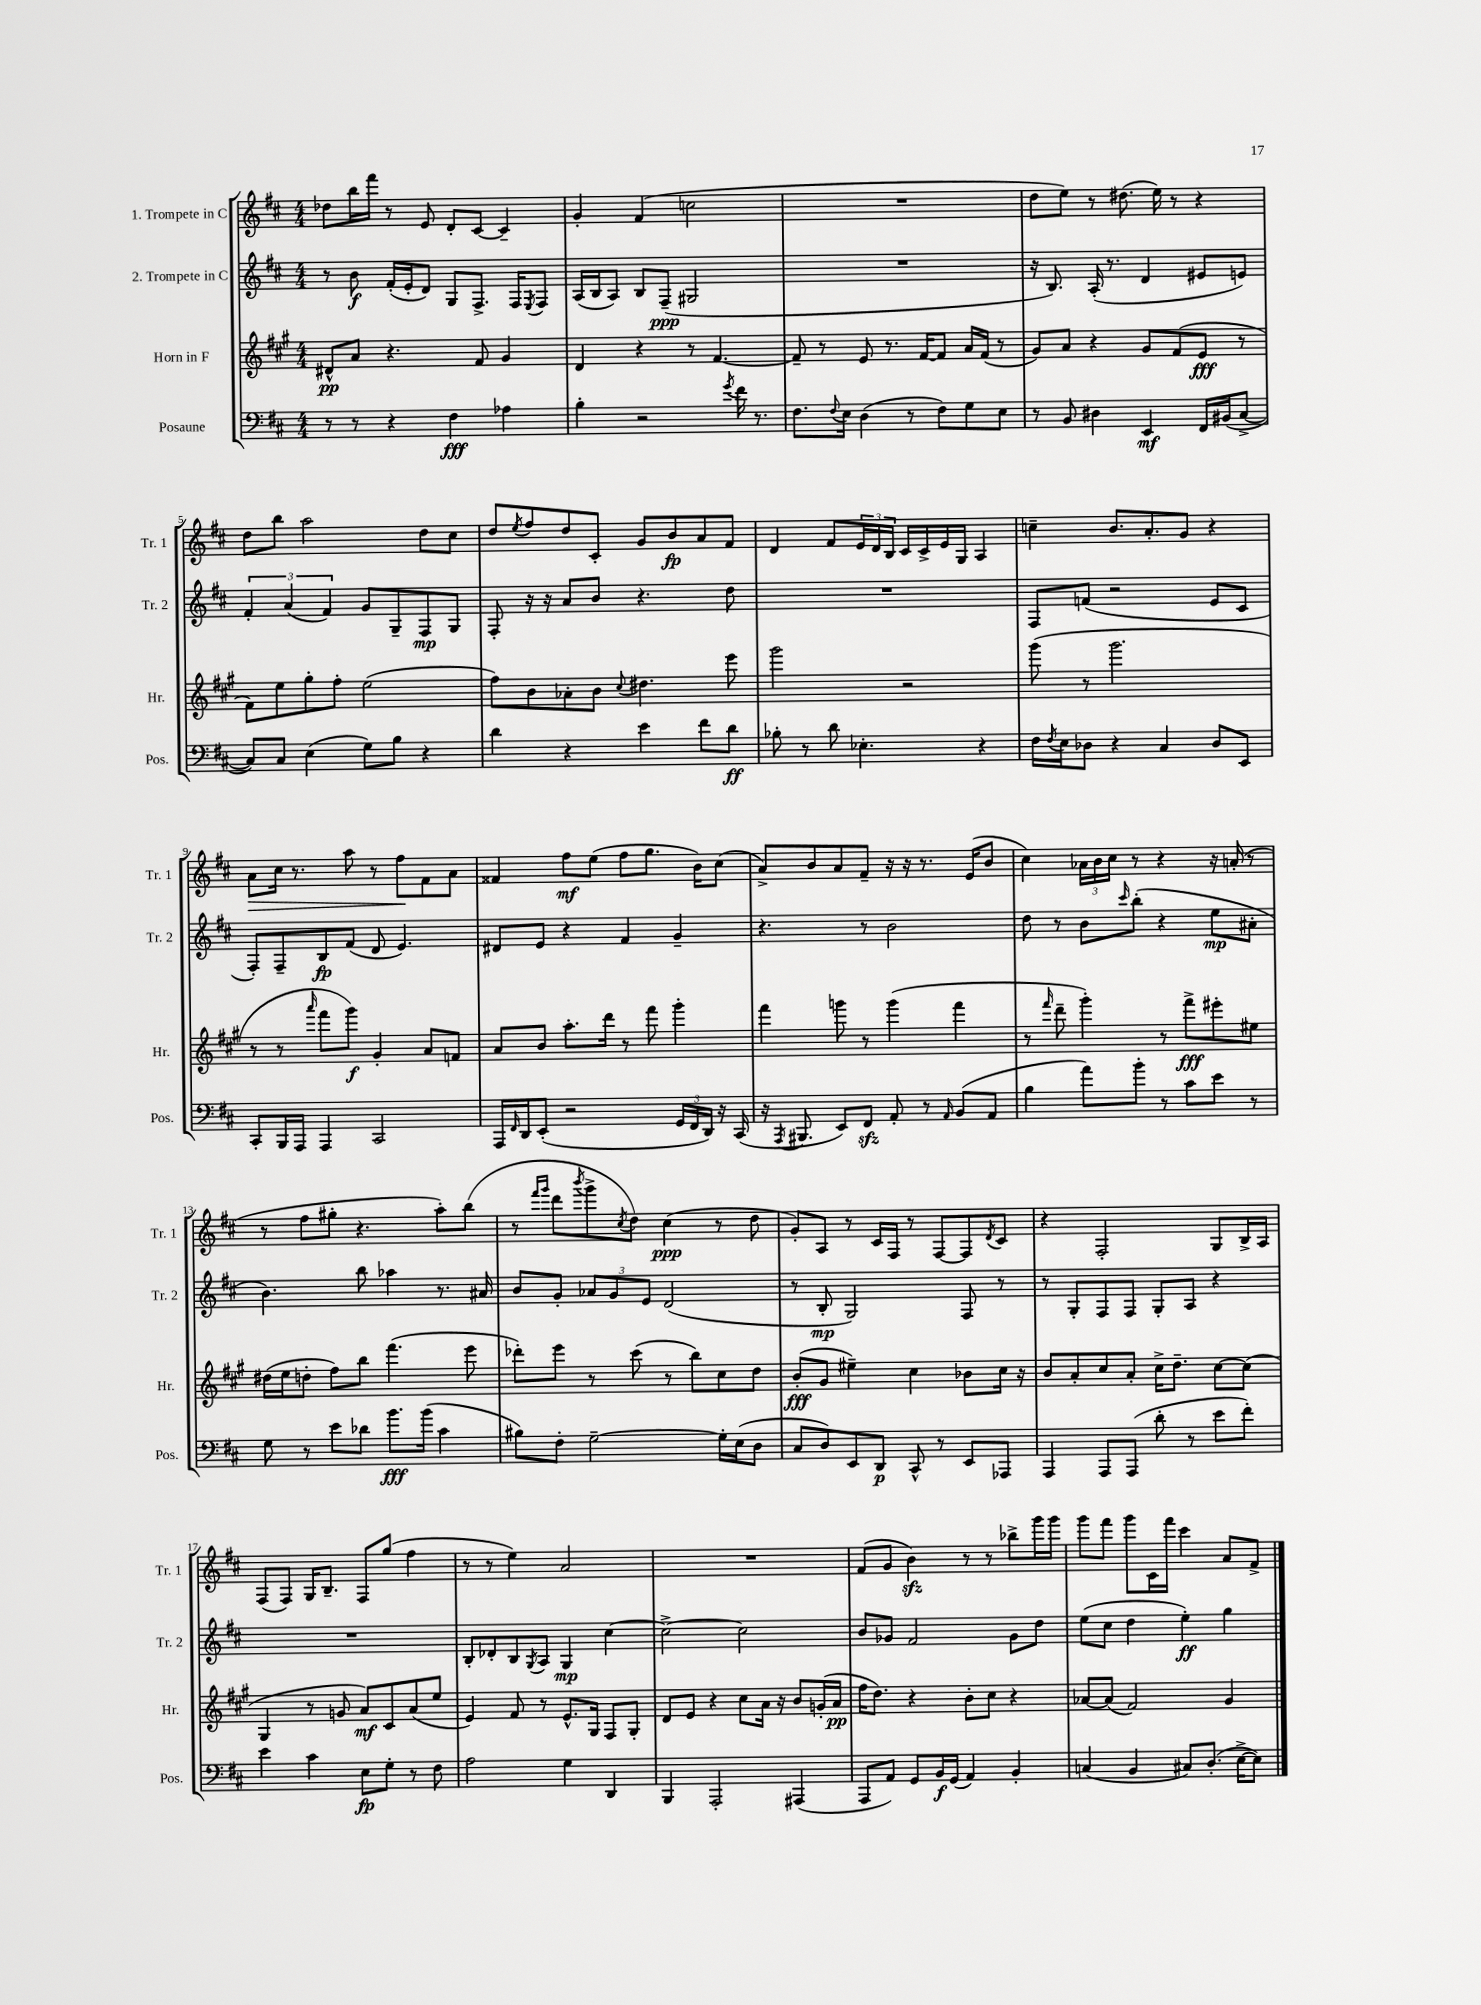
<<
\new StaffGroup <<
\new Staff = "s0" \with { instrumentName = "1. Trompete in C" shortInstrumentName = "Tr. 1" } {
    \clef treble \key d \major \numericTimeSignature \time 4/4
    des''8 b''16 fis'''16 r8 e'8 d'8-. cis'8~ cis'4-- |
    g'4-. fis'4( c''2 |
    R1 |
    d''8 e''8) r8 dis''8.( e''16) r8 r4 |
    d''8 b''8 a''2 d''8 cis''8 |
    d''8 \acciaccatura { e''8 } fis''8 d''8 cis'8-. g'8 b'8\fp a'8 fis'8 |
    d'4 fis'8 \tuplet 3/2 { e'16 d'16 b16 } cis'16 cis'16-> e'16 g16 a4 |
    c''4-- b'8. a'8.-. g'8 r4 |
    a'8\> cis''16 r8. a''8 r8 fis''8\! fis'8 a'8 |
    fisis'4 fis''8\mf e''8( fis''8 g''8. b'16) cis''8( |
    a'8->) b'8 a'8 fis'8-- r16 r16 r8. e'16( b'8 |
    cis''4) \tuplet 3/2 { aes'16 b'16 cis''16 } r8 r4 r16 a'16-.( r8 |
    r8 fis''8 gis''8-. r4. a''8-.) b''8( |
    r8 \grace { fis'''16 g'''16 } d'''8 \acciaccatura { b'''8 } g'''8-> \acciaccatura { cis''8 } d''8) cis''4\ppp( r8 d''8 |
    g'8-.) a8 r8 cis'16 fis16 r8 fis8~ fis8 \acciaccatura { d'8 } cis'8 |
    r4 fis2-. g8 b16-> a16 |
    fis8( fis8) g16 b8.-- fis8 g''8( fis''4 |
    r8 r8 e''4) a'2 |
    R1 |
    fis'8( g'8 b'4\sfz) r8 r8 bes''8-> g'''16 g'''16 |
    g'''8 fis'''8 g'''8 cis'16 fis'''16 cis'''4 a'8 fis'8-> \bar "|." |
}
\new Staff = "s1" \with { instrumentName = "2. Trompete in C" shortInstrumentName = "Tr. 2" } {
    \clef treble \key d \major \numericTimeSignature \time 4/4
    r8 b'8\f fis'16-.( e'16-. d'8) g8 fis8.-> fis16 \acciaccatura { e8 } fis8 |
    a16( b16 a8) b8 fis8--\ppp( gis2 |
    R1 |
    r16 b8.) a16-.( r8. d'4 eis'8 e'8) |
    \tuplet 3/2 { fis'4-. a'4( fis'4) } g'8 g8-- fis8\mp g8 |
    fis8-. r16 r16 a'8 b'8 r4. d''8 |
    R1 |
    fis8 f'8( r2 e'8 cis'8 |
    fis8-.) fis8-- b8\fp fis'8( d'8 e'4.) |
    dis'8 e'8 r4 fis'4 g'4-- |
    r4. r8 b'2 |
    d''8 r8 b'8 \grace { cis'''16 } b''8-.( r4 e''8\mp ais'8-. |
    b'4.) b''8 aes''4 r8. ais'16 |
    b'8 g'8-. \tuplet 3/2 { aes'8 g'8 e'8 } d'2( |
    r8 b8-.\mp g2) fis8 r8 |
    r8 g8-. fis8 fis8 g8-. a8 r4 |
    R1 |
    b8-. des'8-. b8 \acciaccatura { g8 } a8 g4\mp cis''4~ |
    cis''2~-> cis''2 |
    b'8 ges'8 fis'2 ges'8 d''8 |
    e''8( cis''8 d''4 e''4-.\ff) g''4 \bar "|." |
}
\new Staff = "s2" \with { instrumentName = "Horn in F" shortInstrumentName = "Hr." } {
    \clef treble \key a \major \numericTimeSignature \time 4/4
    dis'8-^\pp a'8 r4. fis'8 gis'4 |
    d'4 r4 r8 fis'4.~ |
    fis'8-- r8 e'8 r8. fis'16~ fis'8 a'16 fis'16( r8 |
    gis'8) a'8 r4 gis'8 fis'8( e'8\fff r8 |
    fis'8) e''8 gis''8-. fis''8-. e''2( |
    fis''8) b'8 aes'8-. b'8 \appoggiatura { cis''8 } dis''4. e'''8 |
    gis'''2 r2 |
    gis'''8( r8 gis'''2. |
    r8 r8 \grace { a'''16 } fis'''8 gis'''8\f) gis'4-. a'8 f'8 |
    a'8 b'8 a''8.-. d'''16 r8 fis'''8 gis'''4-. |
    fis'''4 g'''8 r8 g'''4( fis'''4 |
    r8 \grace { fis'''16 } d'''8-- gis'''4-.) r8 fis'''8->\fff eis'''8-. eis''8 |
    dis''16( e''16 d''8-. fis''8) b''8 fis'''4.( e'''8 |
    des'''8-.) e'''8 r8 cis'''8( r8 b''8) cis''8 d''8 |
    b'8-.\fff( gis'8 eis''4--) cis''4 bes'8 cis''16 r16 |
    b'8 a'8-. cis''8 a'8-. cis''16-> d''8.-- cis''8~ cis''8( |
    gis4 r8 g'8 a'8\mf) cis'8 a'8( e''8 |
    e'4) fis'8 r8 e'8.-^ gis16 fis8 gis8-. |
    d'8 e'8 r4 cis''8 a'16 r16 b'8 g'16-.( a'16\pp |
    fis''16 d''8.) r4 b'8-. cis''8 r4 |
    aes'8~ aes'8( fis'2) gis'4 \bar "|." |
}
\new Staff = "s3" \with { instrumentName = "Posaune" shortInstrumentName = "Pos." } {
    \clef bass \key d \major \numericTimeSignature \time 4/4
    r8 r8 r4 fis4\fff aes4 |
    b4-. r2 \acciaccatura { g'8 } fis'16 r8. |
    fis8. \appoggiatura { fis8 } e16 d4( r8 fis8) g8 e8 |
    r8 b,8 dis4 e,4\mf fis,16 bis,16( cis8~-> |
    cis8) cis8 e4( g8) b8 r4 |
    d'4 r4 e'4 fis'8 d'8\ff |
    bes8-. r8 d'8 ees4.-. r4 |
    fis16 \acciaccatura { fis8 } e16 des8 r4 cis4 des8 e,8 |
    cis,8-. b,,16 a,,16 a,,4 cis,2 |
    a,,16 \grace { fis,16 } d,16 e,8-.( r2 \tuplet 3/2 { g,16 fis,16 d,16) } r16 cis,16( |
    r16 \acciaccatura { a,,8 } bis,,8. e,8) fis,8\sfz a,8-. r8 \grace { a,16 } b,8( a,8 |
    b4 a'8) b'8-. r8 cis'8 e'8 r8 |
    g8 r8 e'8 des'8 b'8.\fff b'16( cis'4 |
    bis8) fis8-. g2~-- g16-. e16( d8 |
    cis8 d8) e,8 d,8\p cis,8-^ r8 e,8 aes,,8 |
    a,,4 a,,8 a,,8( d'8-. r8 e'8 fis'8-.) |
    e'4 cis'4 e8\fp g8-. r8 fis8 |
    a2 g4 d,4 |
    b,,4 a,,2-. ais,,4( |
    a,,8 a,8) g,8 b,16\f g,16( a,4) b,4-. |
    c4( b,4 cis8) d8.-.( e16~-> e8) \bar "|." |
}
>>
>>
